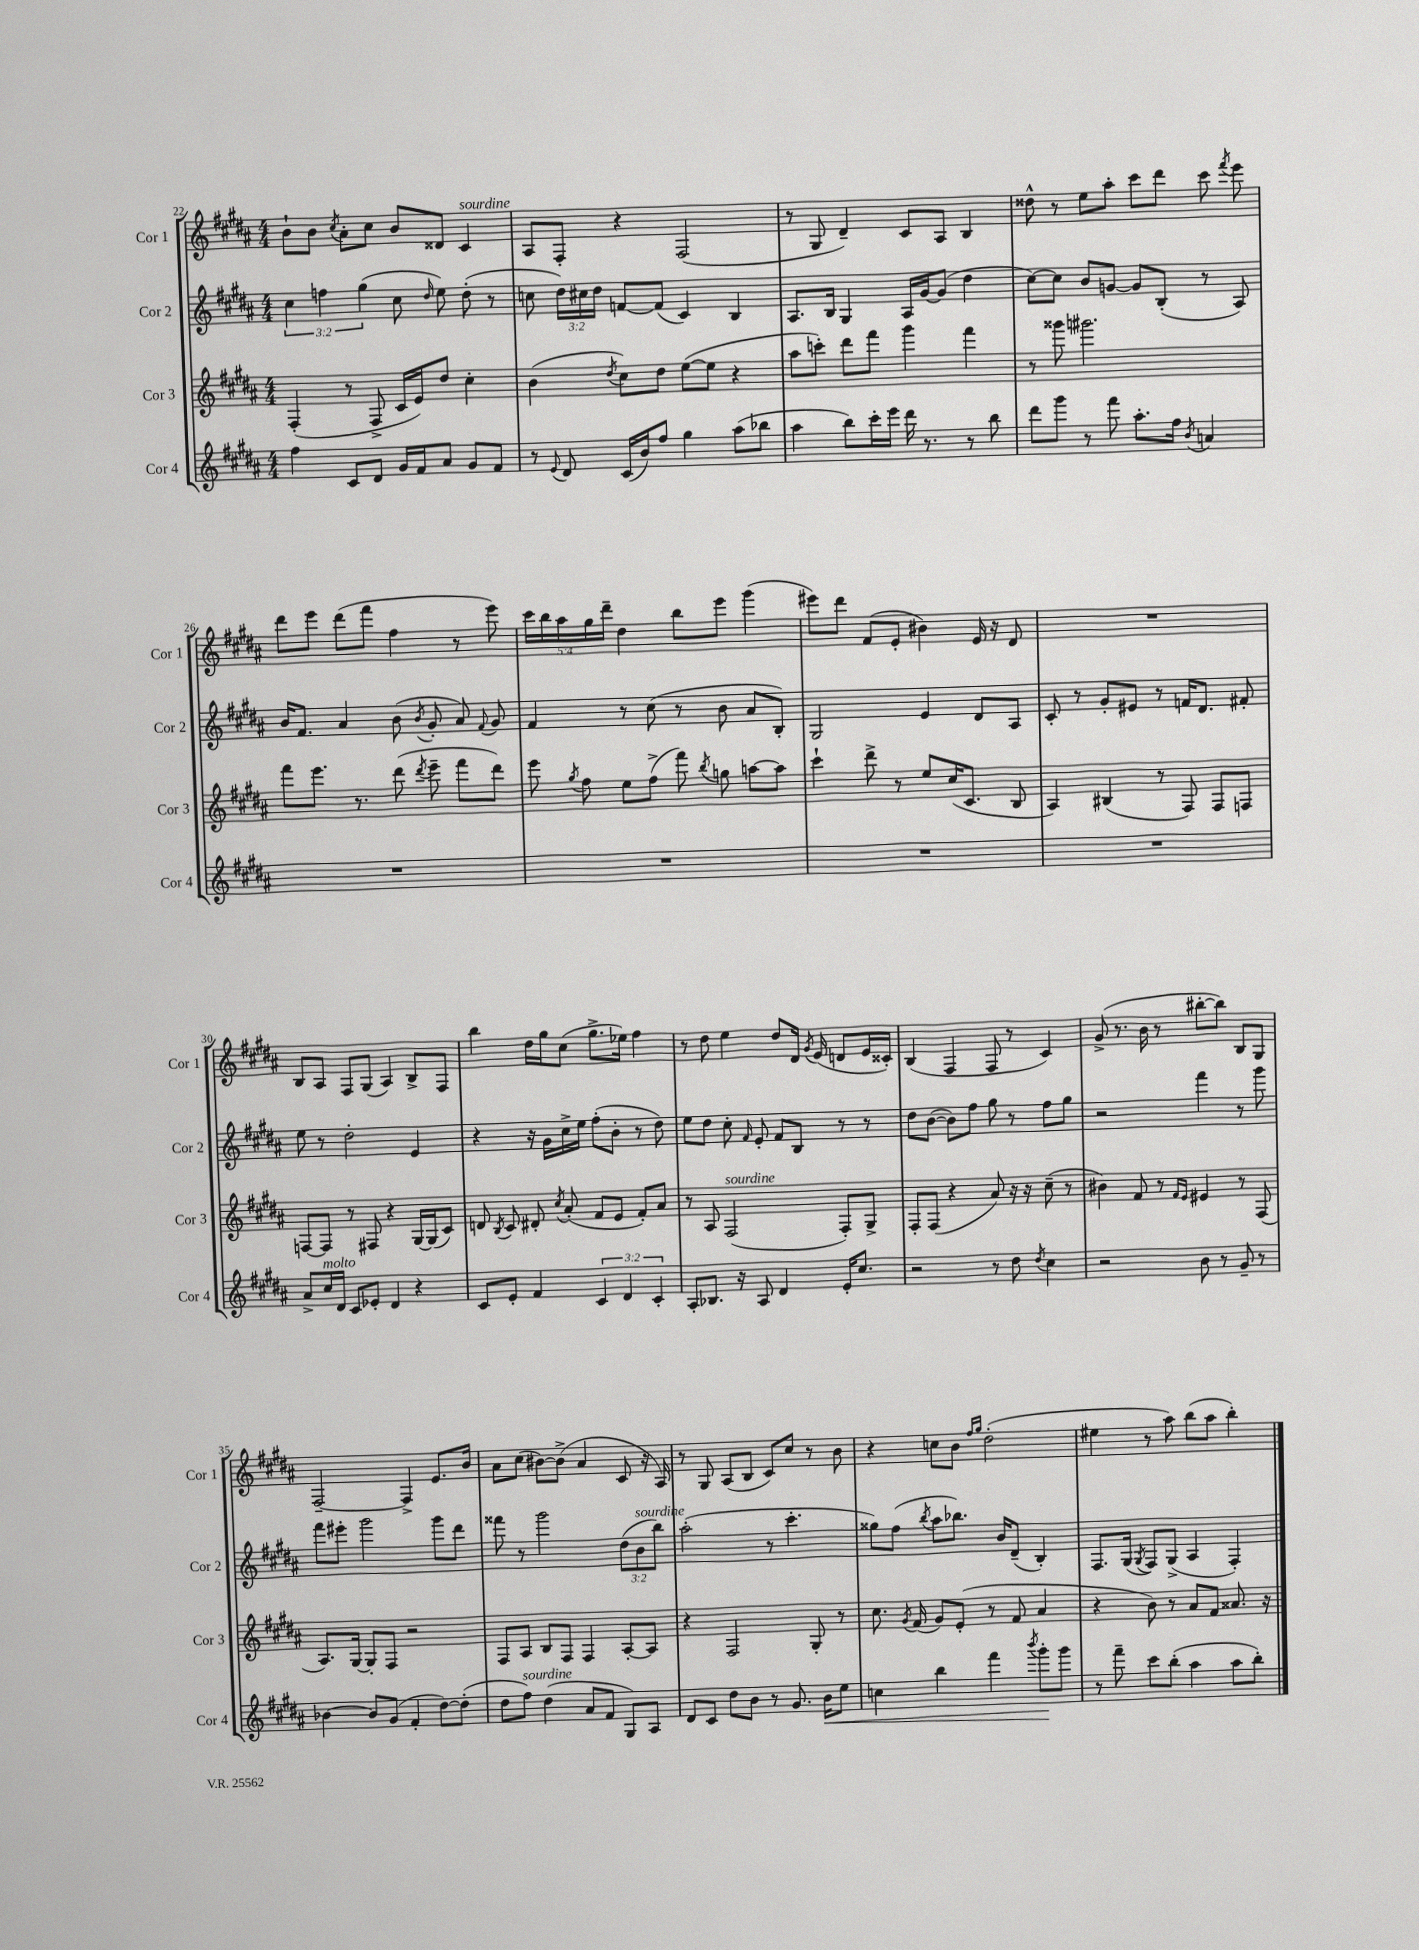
<<
\new StaffGroup <<
\new Staff = "s0" \with { instrumentName = "Cor 1" shortInstrumentName = "Cor 1" } {
    \clef treble \key b \major \numericTimeSignature \time 4/4 \override Staff.TupletNumber.text = #tuplet-number::calc-fraction-text
    \autoBeamOff b'8[-! b'8] \acciaccatura { cis''8 } ais'8[-. cis''8] b'8[ disis'8] cis'4^\markup { \italic "sourdine" } |
    ais8[ fis8]-. r4 fis2( |
    r8 gis8 dis'4--) cis'8[ ais8] b4 |
    disis''8-^ r8 e''8[ ais''8]-. cis'''8[ dis'''8] cis'''8 \acciaccatura { fis'''8 } e'''8 |
    dis'''8[ e'''8] dis'''8[( fis'''8] fis''4 r8 e'''8) |
    \tuplet 5/4 { cis'''16[ b''16 ais''16 gis''16 dis'''16]-- } dis''4 b''8[ e'''8] gis'''4( |
    eis'''8[) dis'''8] fis'8[( e'8]-. bis'4) e'16 r16 dis'8 |
    R1 |
    b8[ ais8] fis8[ gis8]( ais4) b8[-> fis8] |
    b''4 dis''16[ gis''16 cis''8]( gis''8.[-> ees''16]) fis''4 |
    r8 dis''8 e''4 dis''8[ dis'16] \acciaccatura { gis'8 } e'16( d'8[ e'16 cisis'16]-.) |
    b4( fis4 fis8 r8 cis'4) |
    gis'8->( r8. b'16 r8 bis''8[~-. bis''8]) b8[ gis8] |
    fis2~-- fis4-> e'8.[ b'16] |
    ais'8[ cis''8]( bis'8[~) bis'8]->( ais'4 cis'8 r16 ais16) |
    r8 gis8 ais8[( b8] cis'8[) cis''8] r8 b'8 |
    r4 c''8[ b'8] \grace { fis''16[ gis''16] } dis''2-.( |
    eis''4 r8 ais''8) b''8[( ais''8] b''4-.) \bar "|." |
}
\new Staff = "s1" \with { instrumentName = "Cor 2" shortInstrumentName = "Cor 2" } {
    \clef treble \key b \major \numericTimeSignature \time 4/4 \override Staff.TupletNumber.text = #tuplet-number::calc-fraction-text
    \autoBeamOff \tuplet 3/2 { cis''4 f''4 gis''4( } cis''8 \grace { dis''16 } e''8) dis''8-.( r8 |
    c''8 \tuplet 3/2 { dis''16[) cis''16 dis''16] } f'8[~ f'8]( cis'4) b4 |
    ais8.[ b16] gis4 ais16[ gis'16~ gis'8]( dis''4 |
    cis''8[~) cis''8] b'8[ g'8]~ g'8[ b8]-.( r8 ais8) |
    b'16[ fis'8.] ais'4 b'8( \acciaccatura { b'8 } gis'8-. ais'8) \appoggiatura { fis'8 } gis'8 |
    fis'4 r8 cis''8( r8 b'8 ais'8[ b8]-.) |
    gis2 e'4 dis'8[ ais8] |
    cis'8-. r8 gis'8[-. eis'8] r8 f'16[ dis'8.] fis'8-. |
    e''8 r8 dis''2-. e'4 |
    r4 r16 gis'16[ cis''16-> e''16] fis''8[-.( b'8]-. r8 dis''8) |
    e''8[ dis''8] cis''8-. \grace { fis'16 } e'8-. fis'8[ b8] r8 r8 |
    dis''8[ b'8]~( b'8[) fis''8] gis''8 r8 fis''8[ gis''8] |
    r2 fis'''4 r8 gis'''8 |
    fis'''8[ eis'''8]-. gis'''2 gis'''8[ dis'''8] |
    fisis'''8 r8 gis'''2 \tuplet 3/2 { dis''8[( b'8^\markup { \italic "sourdine" } b''8]) } |
    ais''2-.( r8 cis'''4.-. |
    gisis''8[) fis''8]( \acciaccatura { b''8 } ais''8[ bes''8.]) b'16[ dis'8]--( b4-.) |
    fis8.[ gis16]( \acciaccatura { gis8 } fis8[) gis8]->( ais4 fis4-.) \bar "|." |
}
\new Staff = "s2" \with { instrumentName = "Cor 3" shortInstrumentName = "Cor 3" } {
    \clef treble \key b \major \numericTimeSignature \time 4/4
    \autoBeamOff fis4-.( r8 fis8-> cis'16[ e'16) dis''8] cis''4-. |
    b'4( \acciaccatura { dis''8 } cis''8[) dis''8] e''8[~( e''8] r4 |
    ais''8[ c'''8]-.) dis'''8[ fis'''8] gis'''4 fis'''4 |
    r8 gisis'''8 gis'''2. |
    fis'''8[ e'''8.] r8. dis'''8( \acciaccatura { dis'''8 } e'''8-- fis'''8[ dis'''8]) |
    e'''8 \acciaccatura { gis''8 } fis''8 e''8[ fis''8]->( fis'''8) \acciaccatura { b''8 } g''8 a''8[~ a''8] |
    cis'''4-! dis'''8-> r8 e''8[ cis''16( cis'8.] b8 |
    ais4) bis4( r8 fis8) fis8[ f8] |
    f8[~ f8] r8 fis8 r4 gis16[~ gis16( cis'8]) |
    d'8 \acciaccatura { b8 } cis'8 dis'8-. \acciaccatura { cis''8 } ais'8-.( fis'8[ e'8] fis'8[-.) ais'8] |
    r8 ais8 fis2^\markup { \italic "sourdine" }( fis8[-.) gis8]-> |
    fis8[-. fis8]( r4 ais'8) r16 r16 cis''8--( r8 |
    bis'4) fis'8 r8 \grace { fis'16[ e'16] } eis'4 r8 fis8( |
    ais8.[) gis16]~ gis8[-. fis8] r2 |
    fis8[ ais8] b8[ fis8] fis4 ais8[~-. ais8] |
    r4 fis2 gis8-. r8 |
    cis''8. \acciaccatura { gis'8 } fis'16( gis'8[) e'8]-.( r8 fis'8 ais'4 |
    r4 b'8) r8 ais'8[ fis'8] aisis'8. r16 \bar "|." |
}
\new Staff = "s3" \with { instrumentName = "Cor 4" shortInstrumentName = "Cor 4" } {
    \clef treble \key b \major \numericTimeSignature \time 4/4 \override Staff.TupletNumber.text = #tuplet-number::calc-fraction-text
    \autoBeamOff fis''4 cis'8[ dis'8] gis'16[ fis'16 ais'8] gis'8[ fis'8] |
    r8 \appoggiatura { e'8 } dis'8 cis'16[( b'16) fis''8] gis''4 ais''8[( bes''8] |
    ais''4 b''8[) cis'''16-. e'''16] dis'''16 r8. r8 b''8 |
    dis'''8[ gis'''8] r8 fis'''8 ais''8.[-. fis''16] \acciaccatura { b'8 } a'4 |
    R1 |
    R1 |
    R1 |
    R1 |
    ais'8[-> cis''16^\markup { \italic "molto" } dis'16] cis'8[ ees'8]-. dis'4 r4 |
    cis'8[ e'8]-. fis'4 \tuplet 3/2 { cis'4 dis'4 cis'4-. } |
    ais8[-. bes8.] r16 ais8 dis'4 e'16[-. cis''8.] |
    r2 r8 dis''8 \acciaccatura { dis''8 } cis''4 |
    r2 b'8 r8 gis'8-- r8 |
    bes'4~ bes'8[ gis'8]( fis'4-. dis''8[~) dis''8]-.( |
    dis''8[ fis''8]^\markup { \italic "sourdine" }) dis''4( ais'8[ fis'8] gis8[) ais8] |
    dis'8[ cis'8] dis''8[ b'8] r8 gis'8. b'16[\< e''8] |
    c''4 b''4 fis'''4 \acciaccatura { b'''8 } gis'''8[-.\! gis'''8] |
    r8 fis'''8-- cis'''8[ b''8]-.( ais''4 ais''8[ b''8]-.) \bar "|." |
}
>>
>>
\layout { \context { \Score currentBarNumber = #22 } }
